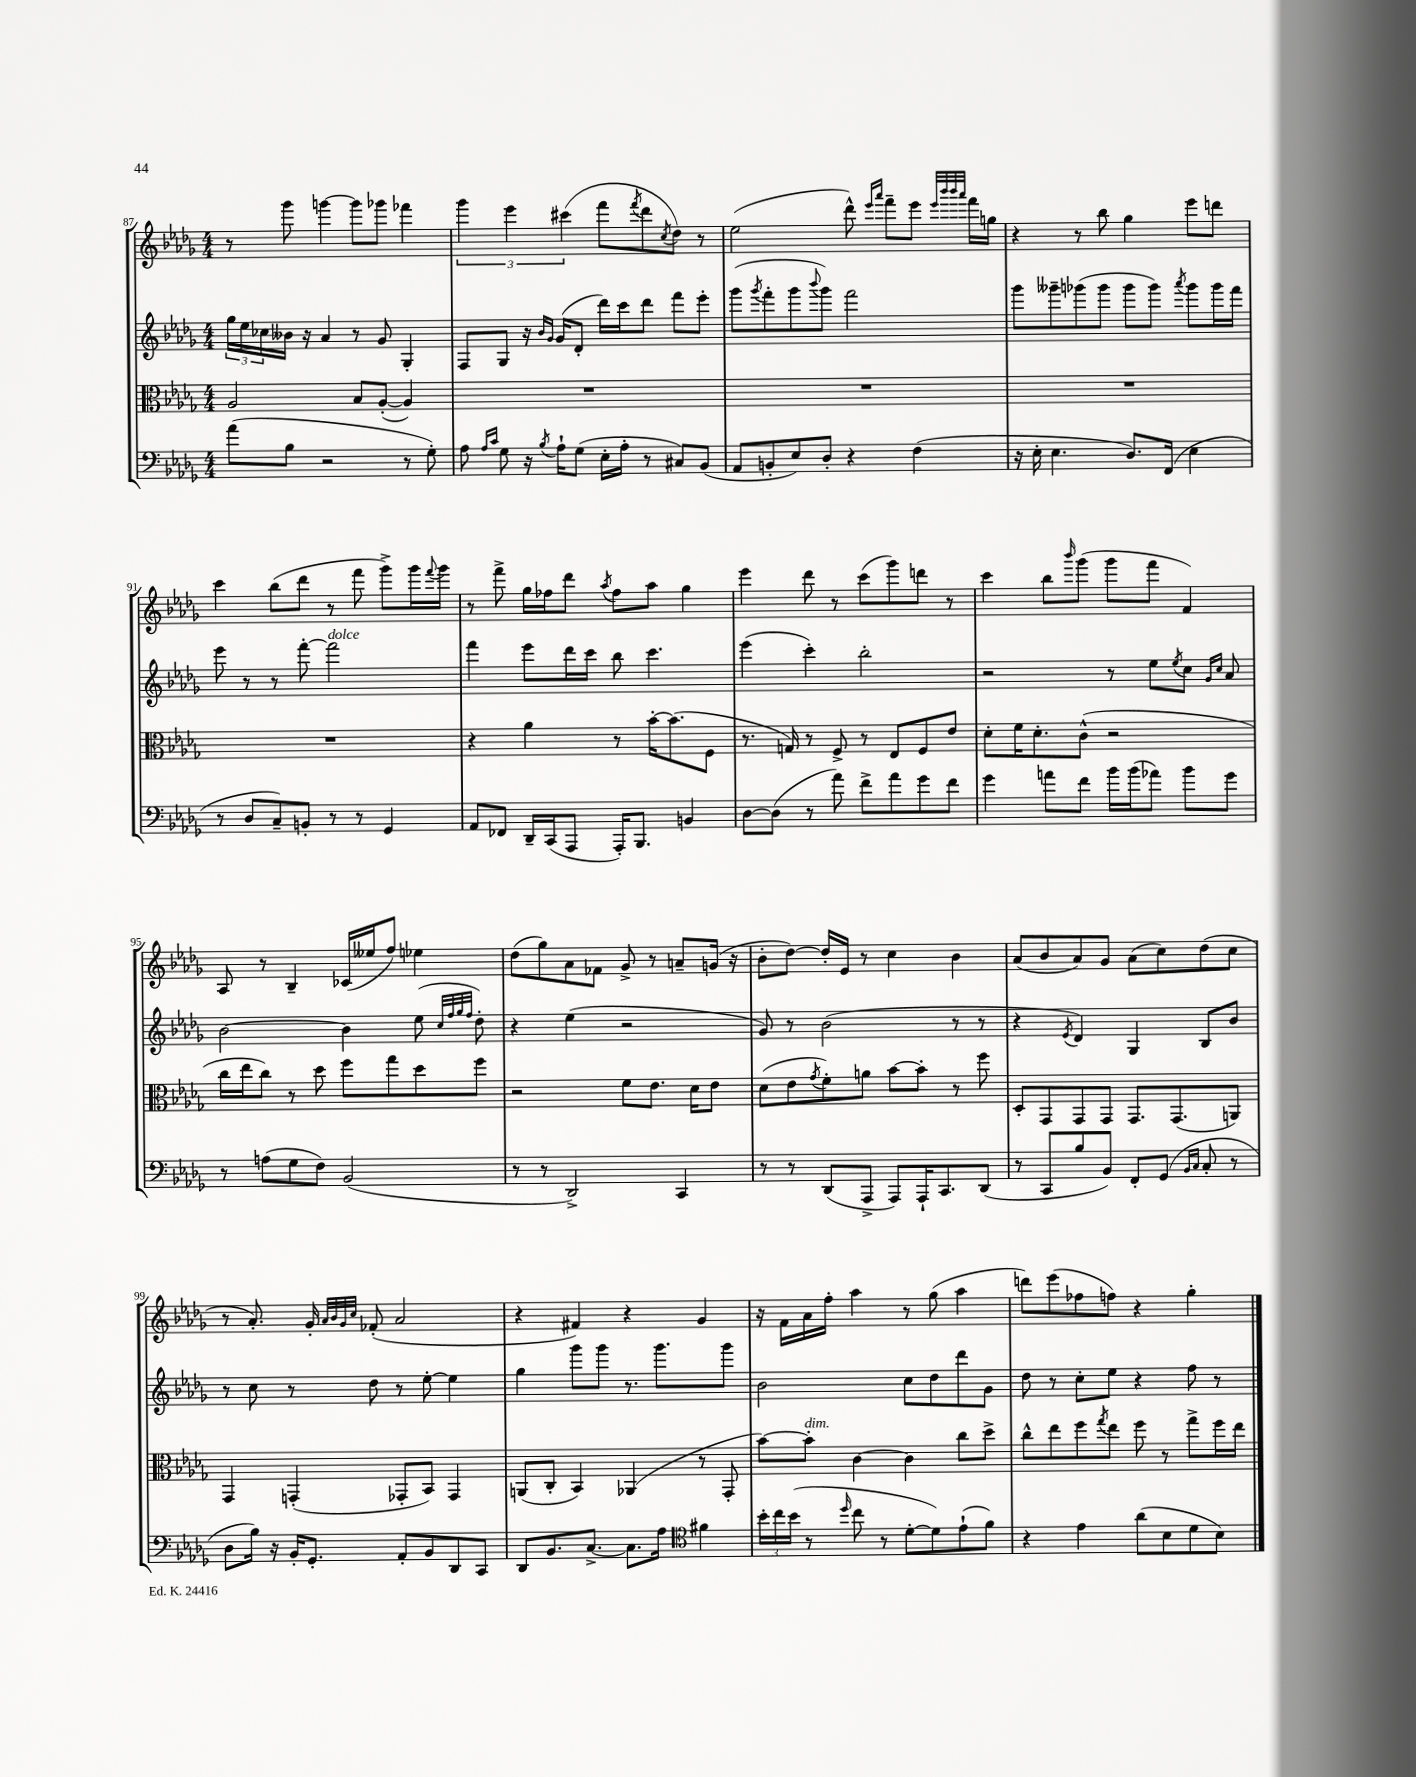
<<
\new StaffGroup <<
\new Staff = "s0" {
    \clef treble \key des \major \numericTimeSignature \time 4/4
    r8 ges'''8 g'''4~ g'''8 ges'''8 fes'''4 |
    \tuplet 3/2 { ges'''4 ees'''4 cis'''4( } f'''8 \acciaccatura { f'''8 } des'''8 \acciaccatura { c''8 } des''8) r8 |
    ees''2( des'''8-^) \grace { ees'''16 aes'''16 } f'''8-- ees'''8 \grace { ees'''32 bes'''32 bes'''32 aes'''32 } f'''16 g''16 |
    r4 r8 bes''8 ges''4 ees'''8 d'''8 |
    c'''4 bes''8( des'''8 r8 f'''8 ges'''8->) ges'''16 \appoggiatura { f'''8 } ges'''16 |
    r8 f'''8-> ges''16 fes''16 des'''8 \acciaccatura { aes''8 } fes''8 aes''8 ges''4 |
    ees'''4 des'''8 r8 c'''8( ges'''8) d'''8 r8 |
    c'''4 bes''8 \grace { bes'''16 } ges'''8( ges'''8 f'''8 f'4) |
    aes8 r8 bes4-- ces'16( eeses''16 f''8) ees''4 |
    des''8( ges''8) aes'8 fes'8 ges'8-> r8 a'8-- g'16( r16 |
    bes'8-. des''8~) des''16-. ees'16 r8 c''4 bes'4 |
    aes'8( bes'8 aes'8) ges'8 aes'8( c''8) des''8( c''8 |
    r8 aes'8.-.) ges'16-. \grace { aes'32 bes'32 ges'32 c''32 } fes'8-.( aes'2 |
    r4 fis'4) r4 ges'4 |
    r16 f'16 aes'16 f''16-. aes''4 r8 ges''8( aes''4 |
    d'''8) ees'''8( fes''8 f''8) r4 ges''4-. \bar "|." |
}
\new Staff = "s1" {
    \clef treble \key des \major \numericTimeSignature \time 4/4
    \tuplet 3/2 { ges''16 ees''16 ces''16 } beses'16 r16 aes'4 r8 ges'8 ges4-. |
    f8 ges8 r16 \grace { bes'16 ges'16 } ges'16( des'8-. des'''16) c'''16 des'''8 f'''8 ees'''8-. |
    ges'''8( \acciaccatura { ges'''8 } f'''8-. ges'''8 \appoggiatura { bes'''8 } ges'''8) f'''2 |
    ges'''8 geses'''8-- ges'''8( ges'''8 ges'''8 ges'''8) \acciaccatura { aes'''8 } ges'''8 ges'''16 f'''16 |
    ees'''8 r8 r8 f'''8~-. f'''2^\markup { \italic "dolce" } |
    f'''4 ees'''8 des'''16 c'''16 bes''8 c'''4. |
    ees'''4( c'''4-.) bes''2-. |
    r2 r8 ees''8 \acciaccatura { ees''8 } c''8 \grace { ges'16 c''16 } aes'8 |
    bes'2~ bes'4 ees''8( \grace { c''32 f''32 ges''32 f''32 } des''8-.) |
    r4 ees''4( r2 |
    ges'8) r8 bes'2( r8 r8 |
    r4 \acciaccatura { ees'8 } des'4) ges4 bes8 bes'8 |
    r8 c''8 r8 des''8 r8 ees''8~-. ees''4 |
    ges''4 ges'''8 ges'''8 r8. ges'''8. ges'''8 |
    bes'2 c''8 des''8 des'''8 ges'8 |
    des''8 r8 c''8-. ees''8 r4 f''8 r8 \bar "|." |
}
\new Staff = "s2" {
    \clef alto \key des \major \numericTimeSignature \time 4/4
    aes2 bes8 aes8~-.( aes4) |
    R1 |
    R1 |
    R1 |
    R1 |
    r4 aes'4 r8 bes'16~-. bes'8.( f8 |
    r8. g16) r8 f8-> r8 ees8 f8 ees'8 |
    des'8-. f'16 des'8.-. c'8-^( r2 |
    c''16 ees''16 c''8) r8 des''8 f''8 ges''8 des''8 f''8 |
    r2 f'8 ees'8. des'16 ees'8 |
    des'8( ees'8 \acciaccatura { ges'8 } f'8-.) a'8 bes'8~ bes'8-. r8 f''8 |
    des8-. ges,8 ges,8 ges,8 ges,8. ges,8.( a,8) |
    ges,4 g,4-.( ges,8-. bes,8) ges,4 |
    a,8( c8-. bes,4) aes,4( r8 ges,8-. |
    bes'8~) bes'8-.^\markup { \italic "dim." } c'4~ c'4 c''8 des''8-> |
    c''8-^ ees''8 f''8 \acciaccatura { ges''8 } ees''8 f''8 r8 ges''8-> f''16 ees''16 \bar "|." |
}
\new Staff = "s3" {
    \clef bass \key des \major \numericTimeSignature \time 4/4
    aes'8( bes8 r2 r8 ges8-.) |
    aes8 \grace { aes16 c'16 } ges8 r16 \acciaccatura { bes8 } aes16-! ges8( ees16-. aes16-. r8 cis8) bes,8( |
    aes,8 b,8-. ees8) des8-. r4 f4( |
    r16 ees16-. ees4. des8.) f,16( ees4 |
    r8 des8 c8--) b,8-. r8 r8 ges,4 |
    aes,8 fes,8 des,16-- c,16( aes,,8 aes,,16-.) bes,,8. b,4 |
    des8~ des8( r8 aes'8) f'8-> aes'8 ges'8 f'8 |
    ges'4 a'8 f'8 bes'16 bes'16( aes'8) bes'8 ges'8 |
    r8 a8( ges8 f8) bes,2( |
    r8 r8 des,2->) c,4 |
    r8 r8 des,8( aes,,8-> aes,,8) aes,,16-! c,8. des,8( |
    r8 c,8 bes8 bes,8) f,8-. ges,8( \grace { bes,16 c16 } c8-. r8 |
    des8 bes16) r16 bes,16-. ges,8.-. aes,8-. bes,8 des,8 c,8 |
    des,8 bes,8. c8.~-> c8. aes16 \clef tenor fis'4 |
    \tuplet 3/2 { bes'16-. c''16 bes'16( } r8 \grace { des''16 } c''8 r8 des'8~-. des'8) ees'8-!( f'8) |
    r4 ees'4 aes'8( bes8 des'8 bes8) \bar "|." |
}
>>
>>
\layout { \context { \Score currentBarNumber = #87 } }
